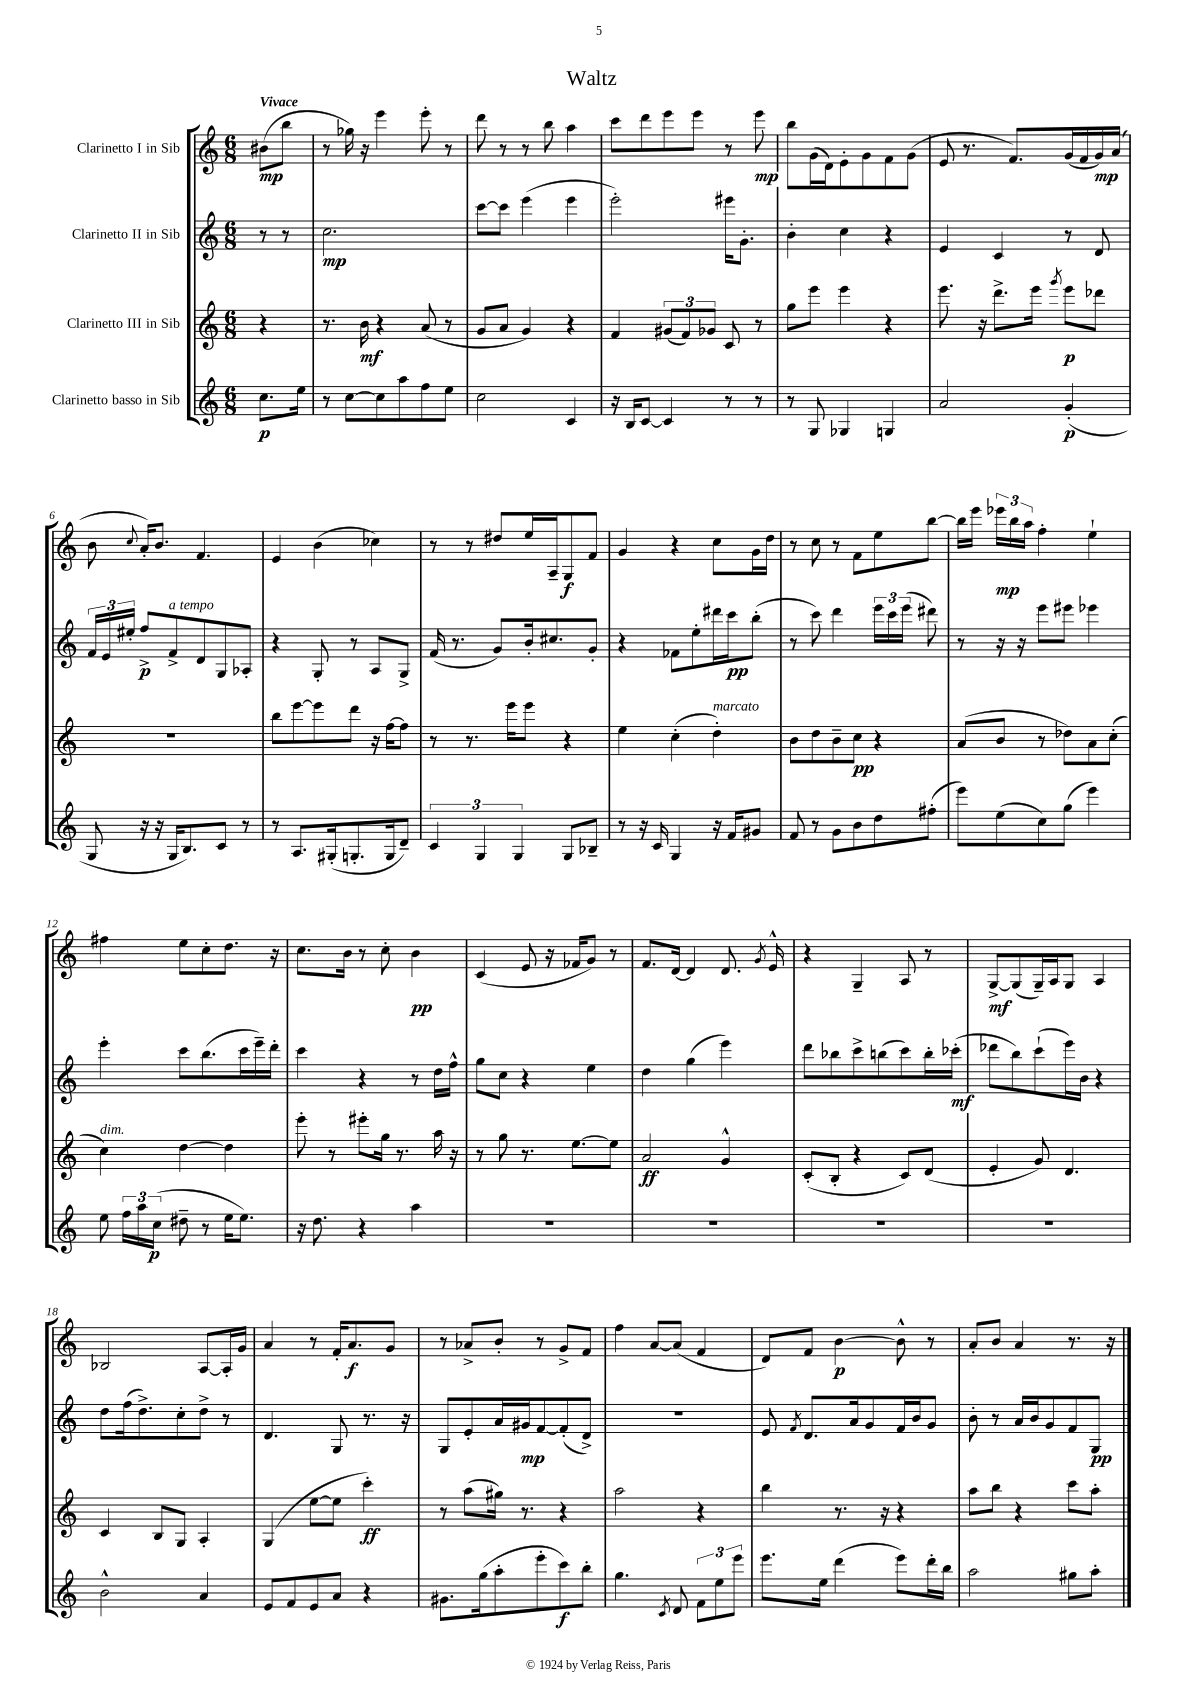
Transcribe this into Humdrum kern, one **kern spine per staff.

**kern	**dynam	**kern	**dynam	**kern	**dynam	**kern	**dynam
*part4	*part4	*part3	*part3	*part2	*part2	*part1	*part1
*staff4	*staff4	*staff3	*staff3	*staff2	*staff2	*staff1	*staff1
*I"Clarinetto basso in Sib	*	*I"Clarinetto III in Sib	*	*I"Clarinetto II in Sib	*	*I"Clarinetto I in Sib	*
*clefG2	*	*clefG2	*	*clefG2	*	*clefG2	*
*k[]	*	*k[]	*	*k[]	*	*k[]	*
*M6/8	*	*M6/8	*	*M6/8	*	*M6/8	*
=	=	=	=	=	=	=	=
!	!	!	!	!	!	!LO:TX:a:B:t=Vivace	!
8.cc\L	p	4r	.	8r	.	(8b#X\L	mp
.	.	.	.	8r	.	8bb\J	.
16ee\Jk	.	.	.	.	.	.	.
=1	=1	=1	=1	=1	=1	=1	=1
8r	.	8.r	.	2.cc\	mp	8r	.
[8cc\L	.	.	.	.	.	16gg-X\)	.
.	.	16b\	mf	.	.	16r	.
8cc\]	.	4r	.	.	.	4eee\	.
8aa\	.	.	.	.	.	.	.
8ff\	.	(8a/	.	.	.	8eee'\	.
8ee\J	.	8r	.	.	.	8r	.
=2	=2	=2	=2	=2	=2	=2	=2
2cc\	.	8g/L	.	[8ccc\L	.	8ddd\	.
.	.	8a/J	.	8ccc\J]	.	8r	.
.	.	4g/)	.	(4eee\	.	8r	.
.	.	.	.	.	.	8bb\	.
4c/	.	4r	.	4eee\	.	4aa\	.
=3	=3	=3	=3	=3	=3	=3	=3
16r	.	4f/	.	2eee'\)	.	8ccc\L	.
16B/KL	.	.	.	.	.	.	.
[8c/J	.	.	.	.	.	8ddd\	.
4c/]	.	(12g#X/L	.	.	.	8eee\	.
.	.	12f/)	.	.	.	.	.
.	.	.	.	.	.	8eee\J	.
.	.	12g-X/J	.	.	.	.	.
8r	.	8c/	.	16eee#X\KL	.	8r	.
.	.	.	.	8.g'\J	.	.	.
8r	.	8r	.	.	.	8eee\	mp
=4	=4	=4	=4	=4	=4	=4	=4
8r	.	8gg\L	.	4b'\	.	8bb\L	.
8G/	.	8eee\J	.	.	.	(16g\L	.
.	.	.	.	.	.	16d\J)	.
4G-X/	.	4eee\	.	4cc\	.	8e'\	.
.	.	.	.	.	.	8g\	.
4Gn/	.	4r	.	4r	.	8f\	.
.	.	.	.	.	.	(8g\J	.
=5	=5	=5	=5	=5	=5	=5	=5
2a/	.	8.eee\	.	4e/	.	8e/	.
.	.	.	.	.	.	8.r	.
.	.	16r	.	.	.	.	.
.	.	8.ddd^\L	.	4c/	.	.	.
.	.	.	.	.	.	8.f/L)	.
.	.	16eee\Jk	.	.	.	.	.
.	.	8qggg/	.	.	.	.	.
(4g'/	p	8eee\L	p	8r	.	(16g/L	.
.	.	.	.	.	.	16f/	.
.	.	8ddd-X\J	.	8d/	.	16g/)	mp
.	.	.	.	.	.	(16a/JJ	.
!!LO:LB:g=z
=6	=6	=6	=6	=6	=6	=6	=6
8G/	.	2.r	.	24f/LL	.	8b\	.
.	.	.	.	24e/	.	.	.
.	.	.	.	24ee#X'/JJ	.	.	.
.	.	.	.	.	.	8qqcc/	.
16r	.	.	.	8ff^/L	p	16a'/KL)	.
16r	.	.	.	.	.	8.b/J	.
!	!	!	!	!LO:TX:a:i:t=a tempo	!	!	!
16G/KL	.	.	.	8f^/	.	.	.
8.B/)	.	.	.	.	.	.	.
.	.	.	.	8d/	.	4.f/	.
8c/J	.	.	.	8G/	.	.	.
8r	.	.	.	8A-X'/J	.	.	.
=7	=7	=7	=7	=7	=7	=7	=7
8r	.	8bb\L	.	4r	.	4e/	.
8.A/L	.	[8eee\	.	.	.	.	.
.	.	8eee\]	.	8G'/	.	(4b\	.
(16G#X'/k	.	.	.	.	.	.	.
8.Gn'/	.	8ddd\J	.	8r	.	.	.
.	.	16r	.	8A/L	.	4cc-X\)	.
16G/k	.	[16ff\KL	.	.	.	.	.
8d~/J)	.	8ff\J]	.	8G^/J	.	.	.
=8	=8	=8	=8	=8	=8	=8	=8
6c/	.	8r	.	(16f/	.	8r	.
.	.	.	.	8.r	.	.	.
.	.	8.r	.	.	.	8r	.
6G/	.	.	.	.	.	.	.
.	.	.	.	8g/L)	.	8dd#X/L	.
.	.	16eee\KL	.	.	.	.	.
6G/	.	.	.	.	.	.	.
.	.	8eee\J	.	16b'/k	.	16ee/L	.
.	.	.	.	8.cc#X/	.	16A~/J	.
8G/L	.	4r	.	.	.	8G/	f
8B-X~/J	.	.	.	8g'/J	.	8f/J	.
=9	=9	=9	=9	=9	=9	=9	=9
8r	.	4ee\	.	4r	.	4g/	.
16r	.	.	.	.	.	.	.
16c/	.	.	.	.	.	.	.
4G/	.	(4cc'\	.	8f-X\L	.	4r	.
.	.	.	.	8ee'\	.	.	.
!	!	!LO:TX:a:i:t=marcato	!	!	!	!	!
16r	.	4dd'\)	.	16ddd#X\L	.	8cc\L	.
16f/KL	.	.	.	16ccc\J	pp	.	.
8g#X/J	.	.	.	(8bb'\J	.	16g\L	.
.	.	.	.	.	.	16dd\JJ	.
=10	=10	=10	=10	=10	=10	=10	=10
8f/	.	8b\L	.	8r	.	8r	.
8r	.	8dd\	.	8ccc\)	.	8cc\	.
8g\L	.	8b~\	.	4ddd\	.	8r	.
8b\	.	8cc\J	pp	.	.	8f\L	.
8dd\	.	4r	.	24eee\LL	.	8ee\	.
.	.	.	.	24ccc\	.	.	.
.	.	.	.	(24eee\JJ	.	.	.
(8ff#X'\J	.	.	.	8ddd#X\)	.	[8bb\J	.
=11	=11	=11	=11	=11	=11	=11	=11
8eee\L)	.	(8a/L	.	8r	.	16bb\LL]	.
.	.	.	.	.	.	16eee\JJ	.
(8ee\	.	8b/J	.	16r	.	24eee-X\LL	mp
.	.	.	.	.	.	24bb\	.
.	.	.	.	16r	.	.	.
.	.	.	.	.	.	24aa\JJ	.
8cc\)	.	8r	.	8eee\L	.	4ff'\	.
(8gg\J	.	8dd-X\L)	.	8eee#X\J	.	.	.
4eee\)	.	8a\	.	4eee-X\	.	4ee`\	.
.	.	(8cc'\J	.	.	.	.	.
!!LO:LB:g=z
=12	=12	=12	=12	=12	=12	=12	=12
!	!	!LO:TX:a:i:t=dim.	!	!	!	!	!
8ee\	.	4cc\)	.	4eee'\	.	4ff#X\	.
24ff\LL	.	.	.	.	.	.	.
24aa\	.	.	.	.	.	.	.
(24cc\JJ	p	.	.	.	.	.	.
8dd#X~\	.	[4dd\	.	8ccc\L	.	8ee\L	.
8r	.	.	.	(8.bb\	.	8cc'\	.
16ee\KL	.	4dd\]	.	.	.	8.dd\J	.
8.ee\J)	.	.	.	16ccc\L	.	.	.
.	.	.	.	16eee~\)	.	.	.
.	.	.	.	16ddd'\JJ	.	16r	.
=13	=13	=13	=13	=13	=13	=13	=13
16r	.	8eee'\	.	4ccc\	.	8.cc\L	.
8.dd\	.	.	.	.	.	.	.
.	.	8r	.	.	.	.	.
.	.	.	.	.	.	16b\Jk	.
4r	.	8eee#X'\L	.	4r	.	8r	.
.	.	16gg\Jk	.	.	.	8cc'\	.
.	.	8.r	.	.	.	.	.
4aa\	.	.	.	8r	.	4b\	pp
.	.	16aa\	.	16dd\LL	.	.	.
.	.	16r	.	16ff^^\JJ	.	.	.
=14	=14	=14	=14	=14	=14	=14	=14
2.r	.	8r	.	8gg\L	.	(4c/	.
.	.	8gg\	.	8cc\J	.	.	.
.	.	8.r	.	4r	.	8e/	.
.	.	.	.	.	.	16r	.
.	.	[8.ee\L	.	.	.	16f-X/KL	.
.	.	.	.	4ee\	.	8g/J)	.
.	.	8ee\J]	.	.	.	8r	.
=15	=15	=15	=15	=15	=15	=15	=15
2.r	.	2a/	ff	4dd\	.	8.f/L	.
.	.	.	.	.	.	[16d/Jk	.
.	.	.	.	(4gg\	.	4d/]	.
.	.	4g^^/	.	4eee\)	.	8.d/	.
.	.	.	.	.	.	8qg/	.
.	.	.	.	.	.	16e^^/	.
=16	=16	=16	=16	=16	=16	=16	=16
2.r	.	(8c'/L	.	8ddd\L	.	4r	.
.	.	8B'/J	.	8bb-X\	.	.	.
.	.	4r	.	8ccc^\	.	4G~/	.
.	.	.	.	(8bbn\	.	.	.
.	.	8c/L)	.	8ccc\)	.	8A/	.
.	.	(8d/J	.	16bb'\L	.	8r	.
.	.	.	.	(16ccc-X'\JJ	mf	.	.
=17	=17	=17	=17	=17	=17	=17	=17
2.r	.	4e'/	.	8ddd-X\L	.	[8G^/L	mf
.	.	.	.	8bb\)	.	(8G/]	.
.	.	8g/)	.	(8ccc`\	.	16G~/L)	.
.	.	.	.	.	.	16A/J	.
.	.	4.d/	.	16eee\L)	.	8G/J	.
.	.	.	.	16b\JJ	.	.	.
.	.	.	.	4r	.	4A/	.
!!LO:LB:g=z
=18	=18	=18	=18	=18	=18	=18	=18
2b^^\	.	4c/	.	8dd\L	.	2B-X/	.
.	.	.	.	(16ff\k	.	.	.
.	.	.	.	8.dd^\)	.	.	.
.	.	8B/L	.	.	.	.	.
.	.	8G/J	.	8cc'\	.	.	.
4a/	.	4A'/	.	8dd^\J	.	[8A/L	.
.	.	.	.	8r	.	16A'/L]	.
.	.	.	.	.	.	16g/JJ	.
=19	=19	=19	=19	=19	=19	=19	=19
8e/L	.	(4G/	.	4.d/	.	4a/	.
8f/	.	.	.	.	.	.	.
8e/	.	[8ee\L	.	.	.	8r	.
8a/J	.	8ee\J]	.	8G/	.	16f'/KL	.
.	.	.	.	.	.	8.a/	f
4r	.	4ccc'\)	ff	8.r	.	.	.
.	.	.	.	.	.	8g/J	.
.	.	.	.	16r	.	.	.
=20	=20	=20	=20	=20	=20	=20	=20
8.g#X\L	.	8r	.	8G/L	.	8r	.
.	.	(8aa\L	.	8e'/	.	8a-X^/L	.
(16gg\k	.	.	.	.	.	.	.
8aa'\	.	16gg#X\Jk)	.	16a/L	.	8b'/J	.
.	.	8.r	.	16g#X/J	mp	.	.
8eee'\	.	.	.	[8f/	.	8r	.
8ccc\)	f	4r	.	(8f'/]	.	8g^/L	.
8bb'\J	.	.	.	8d^/J)	.	8f/J	.
=21	=21	=21	=21	=21	=21	=21	=21
4.gg\	.	2aa\	.	2.r	.	4ff\	.
.	.	.	.	.	.	[8a/L	.
8qc/	.	.	.	.	.	.	.
8d/	.	.	.	.	.	(8a/J]	.
12f\L	.	4r	.	.	.	4f/	.
12ee\	.	.	.	.	.	.	.
12eee\J	.	.	.	.	.	.	.
=22	=22	=22	=22	=22	=22	=22	=22
8.eee\L	.	4bb\	.	8e/	.	8d/L)	.
.	.	.	.	8qf/	.	.	.
.	.	.	.	8.d/L	.	8f/J	.
16ee\Jk	.	.	.	.	.	.	.
(4ddd\	.	8.r	.	.	.	[4b\	p
.	.	.	.	16a/k	.	.	.
.	.	.	.	8g/	.	.	.
.	.	16r	.	.	.	.	.
8eee\L)	.	4r	.	16f/L	.	8b^^\]	.
.	.	.	.	16b/J	.	.	.
16ddd'\L	.	.	.	8g/J	.	8r	.
16bb\JJ	.	.	.	.	.	.	.
=23	=23	=23	=23	=23	=23	=23	=23
2aa\	.	8aa\L	.	8b'\	.	8a'/L	.
.	.	8bb\J	.	8r	.	8b/J	.
.	.	4r	.	16a/LL	.	4a/	.
.	.	.	.	16b/J	.	.	.
.	.	.	.	8g/	.	.	.
8gg#X\L	.	8ccc\L	.	8f/	.	8.r	.
8aa'\J	.	8aa'\J	.	8G/J	pp	.	.
.	.	.	.	.	.	16r	.
==	==	==	==	==	==	==	==
*-	*-	*-	*-	*-	*-	*-	*-
